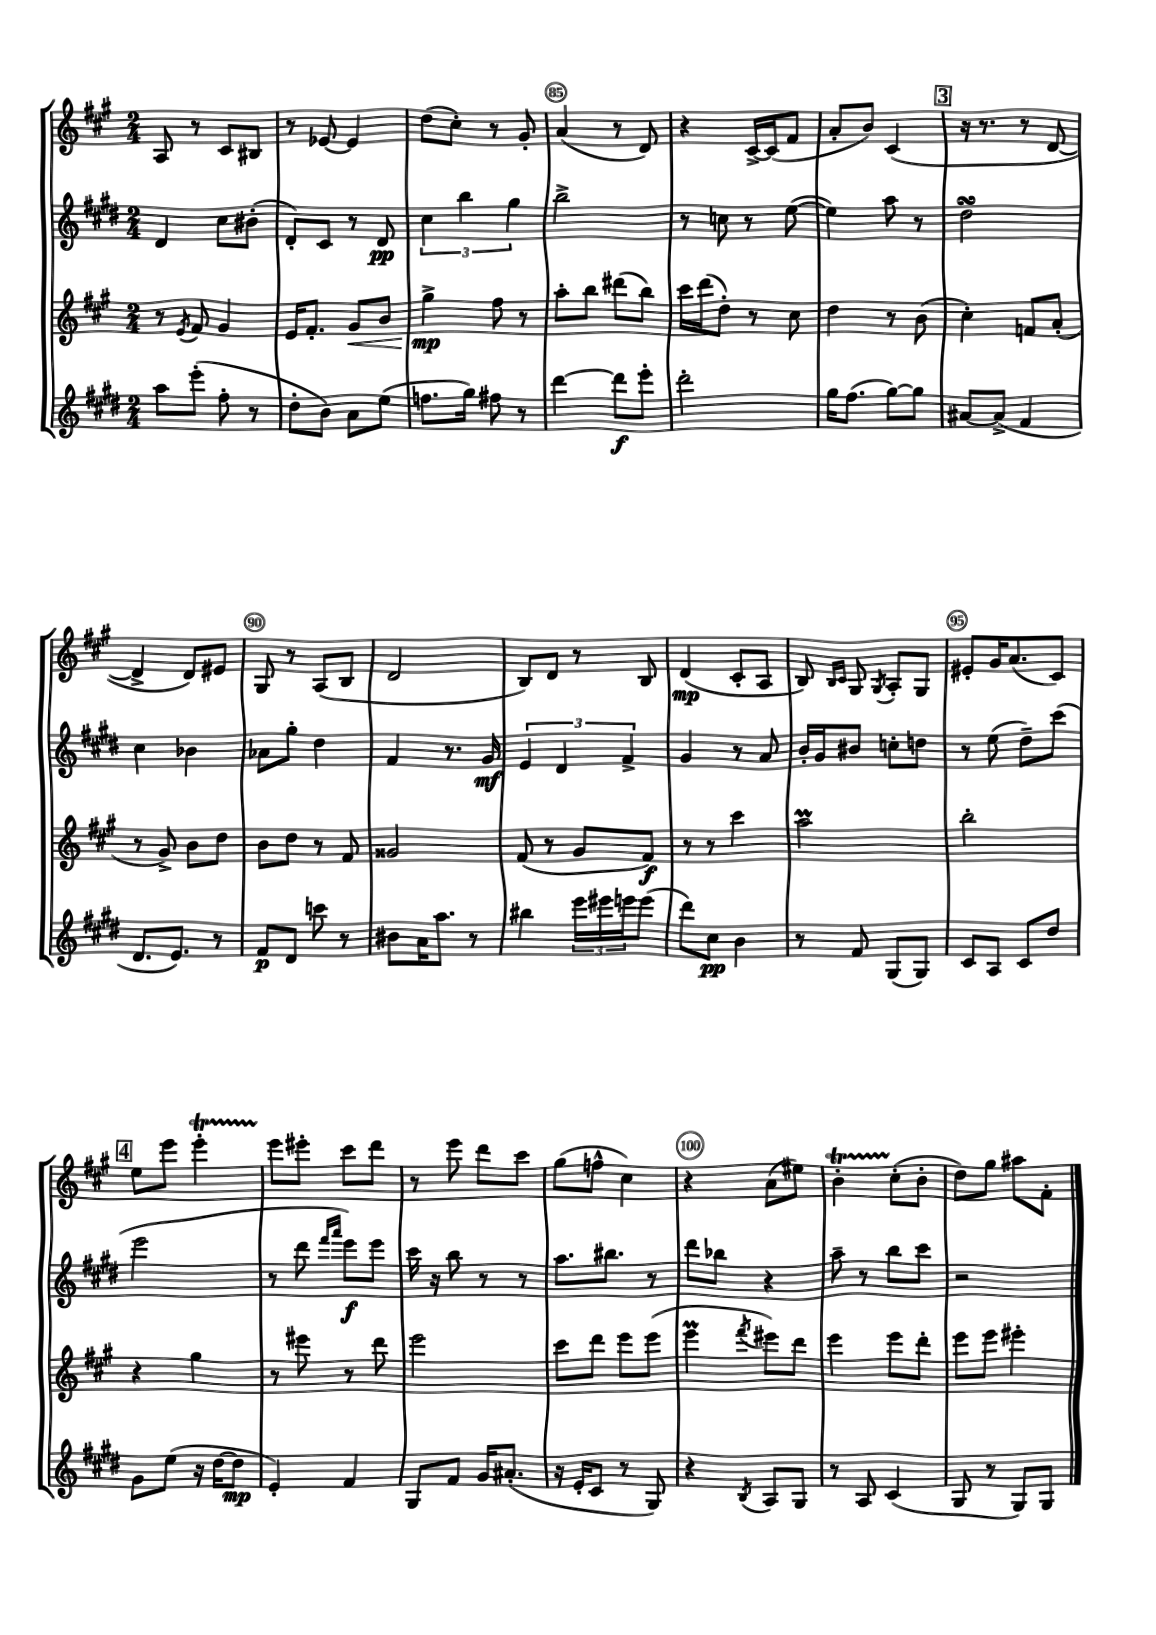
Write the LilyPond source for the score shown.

<<
\new StaffGroup <<
\new Staff = "s0" {
    \clef treble \key a \major \numericTimeSignature \time 2/4
    a8 r8 cis'8 bis8 |
    r8 ees'8~ ees'4 |
    d''8( cis''8-.) r8 gis'8-. |
    a'4( r8 d'8) |
    r4 cis'16~-> cis'16( fis'8 |
    a'8-. b'8) cis'4( |
    \mark \markup { \box "3" } r16 r8. r8 d'8~ |
    d'4-> d'8) eis'8 |
    gis8 r8 a8( b8 |
    d'2 |
    b8) d'8 r8 b8 |
    d'4\mp( cis'8-. a8 |
    b8) \grace { b16 cis'16 } gis8 \acciaccatura { gis8 } a8-. gis8 |
    eis'8-. gis'16 a'8.( cis'8) |
    \mark \markup { \box "4" } e''8 e'''8 e'''4-.\startTrillSpan |
    e'''8\stopTrillSpan eis'''8-. cis'''8 d'''8 |
    r8 e'''8 d'''8 cis'''8 |
    gis''8( f''8-^ cis''4) |
    r4 a'8( eis''8) |
    b'4-.\startTrillSpan cis''8-.\stopTrillSpan( b'8-. |
    d''8) gis''8 ais''8 fis'8-. \bar "|." |
}
\new Staff = "s1" {
    \clef treble \key e \major \numericTimeSignature \time 2/4
    dis'4 cis''8 bis'8-.( |
    dis'8-.) cis'8 r8 dis'8\pp |
    \tuplet 3/2 { cis''4 b''4 gis''4 } |
    b''2-> |
    r8 c''8 r8 e''8~( |
    e''4) a''8 r8 |
    \mark \markup { \box "3" } dis''2\turn |
    cis''4 bes'4 |
    aes'8 gis''8-. dis''4 |
    fis'4 r8. gis'16\mf |
    \tuplet 3/2 { e'4 dis'4 fis'4-> } |
    gis'4 r8 a'8 |
    b'16-. gis'16 bis'8 c''8-. d''8 |
    r8 e''8( dis''8--) cis'''8( |
    \mark \markup { \box "4" } e'''2 |
    r8 dis'''8 \grace { fis'''16 a'''16 } e'''8\f) e'''8 |
    cis'''16 r16 b''8 r8 r8 |
    a''8. bis''8. r8 |
    dis'''8 bes''8 r4 |
    a''8-- r8 b''8 cis'''8 |
    r2 \bar "|." |
}
\new Staff = "s2" {
    \clef treble \key a \major \numericTimeSignature \time 2/4
    r8 \acciaccatura { e'8 } fis'8 gis'4 |
    e'16 fis'8.-. gis'8\< b'8 |
    gis''4->\mp\! fis''8 r8 |
    a''8-. b''8 dis'''8( b''8) |
    cis'''16 d'''16( d''8-.) r8 cis''8 |
    d''4 r8 b'8( |
    \mark \markup { \box "3" } cis''4-.) f'8 a'8-.( |
    r8 gis'8->) b'8 d''8 |
    b'8 d''8 r8 fis'8 |
    gisis'2 |
    fis'8( r8 gis'8 fis'8\f) |
    r8 r8 cis'''4 |
    a''2\prall |
    b''2-. |
    \mark \markup { \box "4" } r4 gis''4 |
    r8 eis'''8 r8 d'''8 |
    e'''2 |
    cis'''8 d'''8 e'''8 e'''8( |
    e'''4\prall \acciaccatura { fis'''8 } eis'''8) d'''8 |
    e'''4 e'''8 d'''8-. |
    e'''8 e'''8 eis'''4-. \bar "|." |
}
\new Staff = "s3" {
    \clef treble \key e \major \numericTimeSignature \time 2/4
    a''8 e'''8-.( fis''8-. r8 |
    dis''8-. b'8) a'8 e''8( |
    f''8. gis''16) fis''8 r8 |
    dis'''4~ dis'''8\f e'''8-. |
    dis'''2-. |
    gis''16 fis''8.( gis''8~) gis''8 |
    \mark \markup { \box "3" } ais'8~ ais'8->( fis'4 |
    dis'8. e'8.) r8 |
    fis'8\p dis'8 c'''8 r8 |
    bis'8 a'16 a''8. r8 |
    bis''4 \tuplet 3/2 { e'''16 eis'''16 e'''16 } e'''8( |
    dis'''8) cis''8\pp b'4 |
    r8 fis'8 gis8( gis8) |
    cis'8 a8 cis'8 dis''8 |
    \mark \markup { \box "4" } gis'8 e''8( r16 dis''16~ dis''8\mp |
    e'4-.) fis'4 |
    gis8 fis'8 gis'16 ais'8.-.( |
    r16 e'16-. cis'8 r8 gis8) |
    r4 \acciaccatura { b8 } a8 gis8 |
    r8 a8 cis'4( |
    gis8 r8 gis8) gis8 \bar "|." |
}
>>
>>
\layout { \context { \Score currentBarNumber = #82 \override BarNumber.break-visibility = ##(#f #t #t) barNumberVisibility = #(every-nth-bar-number-visible 5) \override BarNumber.stencil = #(make-stencil-circler 0.1 0.3 ly:text-interface::print) } }
